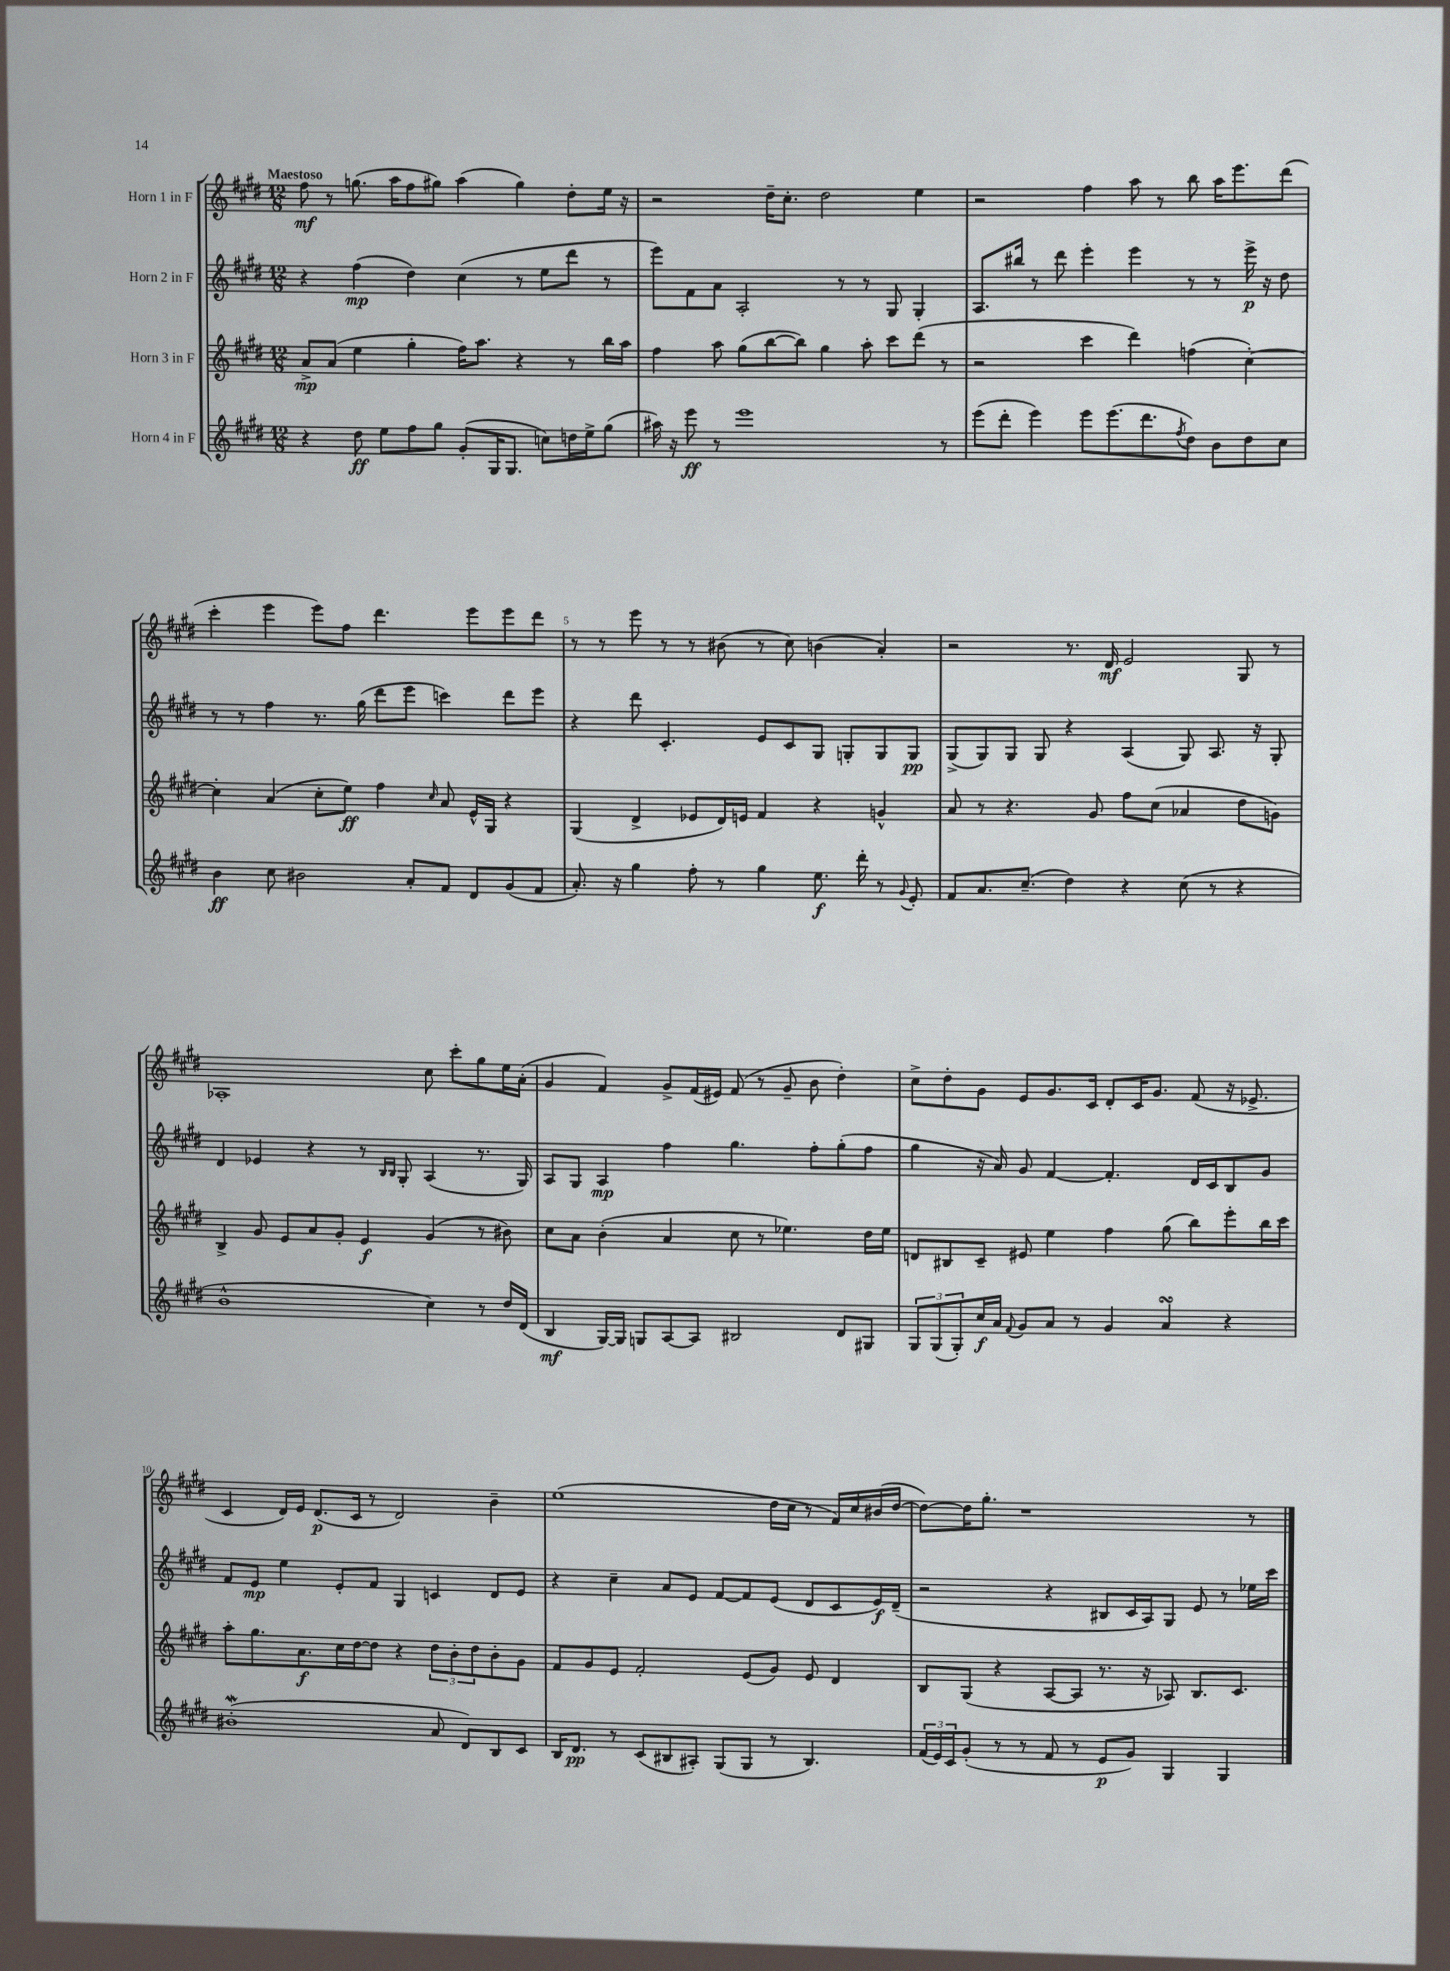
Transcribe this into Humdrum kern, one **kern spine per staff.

**kern	**dynam	**kern	**dynam	**kern	**dynam	**kern	**dynam
*part4	*part4	*part3	*part3	*part2	*part2	*part1	*part1
*staff4	*staff4	*staff3	*staff3	*staff2	*staff2	*staff1	*staff1
*I"Horn 4 in F	*	*I"Horn 3 in F	*	*I"Horn 2 in F	*	*I"Horn 1 in F	*
*clefG2	*	*clefG2	*	*clefG2	*	*clefG2	*
*k[f#c#g#d#]	*	*k[f#c#g#d#]	*	*k[f#c#g#d#]	*	*k[f#c#g#d#]	*
*M12/8	*	*M12/8	*	*M12/8	*	*M12/8	*
=1	=1	=1	=1	=1	=1	=1	=1
!	!	!	!	!	!	!LO:TX:a:B:t=Maestoso	!
4r	.	8a^/L	mp	4r	.	8ff#\	mf
.	.	(8a/J	.	.	.	8r	.
8dd#\	ff	4ee\	.	(4ff#\	mp	(8.ggn\	.
8ee\L	.	.	.	.	.	.	.
.	.	.	.	.	.	16aa\KL	.
8ff#\	.	4gg#'\	.	4dd#\)	.	8ff#\	.
8gg#\J	.	.	.	.	.	8gg#X\J)	.
(8g#'/L	.	16ff#\KL)	.	(4cc#\	.	(4aa\	.
.	.	8.aa\J	.	.	.	.	.
16G#/K	.	.	.	.	.	.	.
8.G#/J	.	.	.	.	.	.	.
.	.	4r	.	8r	.	4gg#\)	.
8ccn\L)	.	.	.	8ee\L	.	.	.
16ddn\L	.	8r	.	8ddd#\J	.	8dd#'\L	.
16ee^\J	.	.	.	.	.	.	.
(8gg#\J	.	16bb\LL	.	8r	.	16ee\Jk	.
.	.	16aa\JJ	.	.	.	16r	.
=2	=2	=2	=2	=2	=2	=2	=2
16aa#X\)	.	4ff#\	.	8eee\L)	.	2r	.
16r	.	.	.	.	.	.	.
8eee\	ff	.	.	8f#\	.	.	.
8r	.	8aa\	.	8a\J	.	.	.
1eee	.	(8gg#\L	.	2A'/	.	.	.
.	.	[8bb\	.	.	.	16dd#~\KL	.
.	.	.	.	.	.	8.cc#'\J	.
.	.	8bb\J])	.	.	.	.	.
.	.	4gg#\	.	.	.	2dd#\	.
.	.	.	.	8r	.	.	.
.	.	8aa'\	.	8r	.	.	.
.	.	8ccc#\L	.	8G#/	.	.	.
.	.	(8ddd#\J	.	4G#'/	.	4ee\	.
8r	.	8r	.	.	.	.	.
=3	=3	=3	=3	=3	=3	=3	=3
(8eee\L	.	2r	.	8.A/L	.	2r	.
8ddd#'\J	.	.	.	.	.	.	.
.	.	.	.	16bb#X/Jk	.	.	.
4eee\)	.	.	.	8r	.	.	.
.	.	.	.	8ddd#\	.	.	.
8eee\L	.	4ccc#\	.	4eee'\	.	4ff#\	.
(8.eee\	.	.	.	.	.	.	.
.	.	4ddd#\)	.	4eee\	.	8aa\	.
8.ddd#\	.	.	.	.	.	.	.
.	.	.	.	.	.	8r	.
8qff#/	.	.	.	.	.	.	.
8dd#\J)	.	(4ffn\	.	8r	.	8bb\	.
8b\L	.	.	.	8r	.	16aa\KL	.
.	.	.	.	.	.	8.eee\	.
8dd#\	.	[4cc#'\)	.	16eee^\	p	.	.
.	.	.	.	16r	.	.	.
8cc#\J	.	.	.	8dd#\	.	(8ddd#\J	.
!!LO:LB:g=z
=4	=4	=4	=4	=4	=4	=4	=4
4b\	ff	4cc#'\]	.	8r	.	4ccc#'\	.
.	.	.	.	8r	.	.	.
8cc#\	.	(4a/	.	4ff#\	.	4eee\	.
2b#X\	.	.	.	.	.	.	.
.	.	8cc#'\L	.	8.r	.	8eee\L)	.
.	.	8ee\J)	ff	.	.	8ff#\J	.
.	.	.	.	(16gg#\	.	.	.
.	.	4ff#\	.	8ddd#\L	.	4.ddd#\	.
8a'/L	.	.	.	8eee\J	.	.	.
.	.	16qqcc#/	.	.	.	.	.
8f#/J	.	8a/	.	4cccn\)	.	.	.
8d#/L	.	16e^^/LL	.	.	.	8eee\L	.
.	.	16G#/JJ	.	.	.	.	.
(8g#/	.	4r	.	8ddd#\L	.	8eee\	.
8f#/J	.	.	.	8eee\J	.	8ddd#\J	.
=5	=5	=5	=5	=5	=5	=5	=5
8.a'/)	.	(4G#/	.	4r	.	8r	.
.	.	.	.	.	.	8r	.
16r	.	.	.	.	.	.	.
4gg#\	.	4d#^/	.	8ddd#\	.	8eee\	.
.	.	.	.	4.c#'/	.	8r	.
8ff#'\	.	8e-X/L	.	.	.	8r	.
8r	.	16d#/L)	.	.	.	(8b#X\	.
.	.	16en/JJ	.	.	.	.	.
4gg#\	.	4f#/	.	8e/L	.	8r	.
.	.	.	.	8c#/	.	8cc#\)	.
8.ee\	f	4r	.	8G#/J	.	(4bn\	.
.	.	.	.	8Gn'/L	.	.	.
16ddd#'\	.	.	.	.	.	.	.
8r	.	4gn^^/	.	8G/	.	4a'/)	.
8qqg#/	.	.	.	.	.	.	.
8e'/	.	.	.	8G/J	pp	.	.
=6	=6	=6	=6	=6	=6	=6	=6
8f#/L	.	8a/	.	(8G#^/L	.	2r	.
8.a/	.	8r	.	8G#/)	.	.	.
.	.	4.r	.	8G#/J	.	.	.
(8.cc#~/J	.	.	.	.	.	.	.
.	.	.	.	8G#/	.	.	.
4dd#\)	.	.	.	4r	.	8.r	.
.	.	8g#/	.	.	.	.	.
.	.	.	.	.	.	16d#/	mf
4r	.	8ff#\L	.	(4A/	.	2e/	.
.	.	(8cc#\J	.	.	.	.	.
(8cc#\	.	4a-X/	.	8G#/)	.	.	.
8r	.	.	.	8.A/	.	.	.
4r	.	8dd#\L	.	.	.	8G#/	.
.	.	.	.	16r	.	.	.
.	.	8gn\J)	.	8G#'/	.	8r	.
!!LO:LB:g=z
=7	=7	=7	=7	=7	=7	=7	=7
1b^^	.	4B^/	.	4d#/	.	1A-X'	.
.	.	8g#/	.	4e-X/	.	.	.
.	.	8e/L	.	.	.	.	.
.	.	8a/	.	4r	.	.	.
.	.	8g#'/J	.	.	.	.	.
.	.	4e/	f	8r	.	.	.
.	.	.	.	16qqB/LL	.	.	.
.	.	.	.	16qqB/JJ	.	.	.
.	.	.	.	8G#'/	.	.	.
4cc#\)	.	(4g#/	.	(4A/	.	8cc#\	.
.	.	.	.	.	.	8ccc#'\L	.
8r	.	8r	.	8.r	.	8gg#\	.
16dd#/LL	.	8b#X\)	.	.	.	16ee\L	.
(16d#/JJ	.	.	.	16G#/)	.	(16a'\JJ	.
=8	=8	=8	=8	=8	=8	=8	=8
4B/	mf	8cc#\L	.	8A/L	.	4g#/	.
.	.	8a\J	.	8G#/J	.	.	.
[16G#/LL)	.	(4b'\	.	4A/	mp	4f#/)	.
16G#/JJ]	.	.	.	.	.	.	.
8Gn/L	.	.	.	.	.	.	.
[8A/	.	4a/	.	4ff#\	.	8g#^/L	.
8A/J]	.	.	.	.	.	(16f#/L	.
.	.	.	.	.	.	16e#X/JJ)	.
2B#X/	.	8cc#\	.	4.gg#\	.	(8f#/	.
.	.	8r	.	.	.	8r	.
.	.	4.ee-X\)	.	.	.	8g#~/	.
.	.	.	.	8ff#'\L	.	8b\	.
8d#/L	.	.	.	(8gg#'\	.	4dd#'\)	.
8G#X/J	.	16dd#\LL	.	8ff#\J	.	.	.
.	.	16ee-\JJ	.	.	.	.	.
=9	=9	=9	=9	=9	=9	=9	=9
12G#/L	.	8dn/L	.	4gg#\	.	8cc#^\L	.
(12G#/	.	.	.	.	.	.	.
.	.	8B#X/	.	.	.	8dd#'\	.
12G#'/)	.	.	.	.	.	.	.
16cc#/L	f	8c#~/J	.	16r	.	8g#\J	.
16a/JJ	.	.	.	16a/)	.	.	.
8qqf#/	.	.	.	.	.	.	.
8g#/L	.	8e#X/	.	8g#/	.	8e/L	.
8a/J	.	4ee\	.	[4f#/	.	8.g#/	.
8r	.	.	.	.	.	.	.
.	.	.	.	.	.	16c#/Jk	.
4g#/	.	4ff#\	.	4.f#'/]	.	8d#'/L	.
.	.	.	.	.	.	16c#/K	.
.	.	.	.	.	.	8.g#/J	.
4asSSs/	.	(8gg#\	.	.	.	.	.
.	.	8bb\L)	.	16d#/LL	.	(8f#/	.
.	.	.	.	16c#/J	.	.	.
4r	.	8eee'\	.	8B/	.	16r	.
.	.	.	.	.	.	8.e-X^/	.
.	.	16bb\L	.	8g#/J	.	.	.
.	.	16ccc#\JJ	.	.	.	.	.
!!LO:LB:g=z
=10	=10	=10	=10	=10	=10	=10	=10
(1b#XW'	.	8aa'\L	.	8f#/L	.	4c#/	.
.	.	8.gg#\	.	8e/J	mp	.	.
.	.	.	.	4ee\	.	16d#/LL)	.
.	.	8.a\	f	.	.	16e/JJ	.
.	.	.	.	.	.	(8.d#/L	p
.	.	16cc#\L	.	8e'/L	.	.	.
.	.	[16dd#\J	.	.	.	16c#/Jk	.
.	.	8dd#\J]	.	8f#/J	.	8r	.
.	.	4r	.	4G#/	.	2d#/)	.
8a/	.	12dd#\L	.	4cn/	.	.	.
.	.	12b'\	.	.	.	.	.
8d#/L)	.	.	.	.	.	.	.
.	.	12dd#\	.	.	.	.	.
8B/	.	8b'\	.	8d#/L	.	4b~\	.
8c#/J	.	8g#\J	.	8e/J	.	.	.
=11	=11	=11	=11	=11	=11	=11	=11
16B/KL	.	8f#/L	.	4r	.	(1ee	.
8.d#/J	pp	.	.	.	.	.	.
.	.	8g#/	.	.	.	.	.
8r	.	8e/J	.	4cc#~\	.	.	.
(8c#/L	.	2f#'/	.	.	.	.	.
8B#X/	.	.	.	8a/L	.	.	.
8A#X'/J)	.	.	.	8e/J	.	.	.
(8G#/L	.	.	.	[8f#/L	.	.	.
8G#/J	.	(8e/L	.	8f#/]	.	.	.
8r	.	8g#/J)	.	(8e/J	.	16dd#\LL	.
.	.	.	.	.	.	16cc#\JJ	.
4.B#/)	.	8e/	.	8d#/L	.	8r	.
.	.	4d#/	.	8c#/	.	16f#/LL)	.
.	.	.	.	.	.	16cc#/	.
.	.	.	.	16e/L)	f	(16b#X/	.
.	.	.	.	(16d#~/JJ	.	[16dd#/JJ	.
=12	=12	=12	=12	=12	=12	=12	=12
(24f#/LL	.	8B/L	.	2r	.	8dd#\L_)	.
24e/)	.	.	.	.	.	.	.
24c#/J	.	.	.	.	.	.	.
(8g#'/J	.	(8G#/J	.	.	.	16dd#\K]	.
.	.	.	.	.	.	8.gg#'\J	.
8r	.	4r	.	.	.	.	.
8r	.	.	.	.	.	1r	.
8f#/	.	[8A/L	.	4r	.	.	.
8r	.	8A/J]	.	.	.	.	.
8e/L	p	8.r	.	8B#X/L	.	.	.
8g#/J)	.	.	.	16c#/L	.	.	.
.	.	16r	.	16A/J)	.	.	.
4G#/	.	8A-X/)	.	8G#/J	.	.	.
.	.	8.B/L	.	8e/	.	.	.
4G#/	.	.	.	8r	.	.	.
.	.	8.c#/J	.	.	.	.	.
.	.	.	.	16ee-X\LL	.	8r	.
.	.	.	.	16ccc#\JJ	.	.	.
==	==	==	==	==	==	==	==
*-	*-	*-	*-	*-	*-	*-	*-
